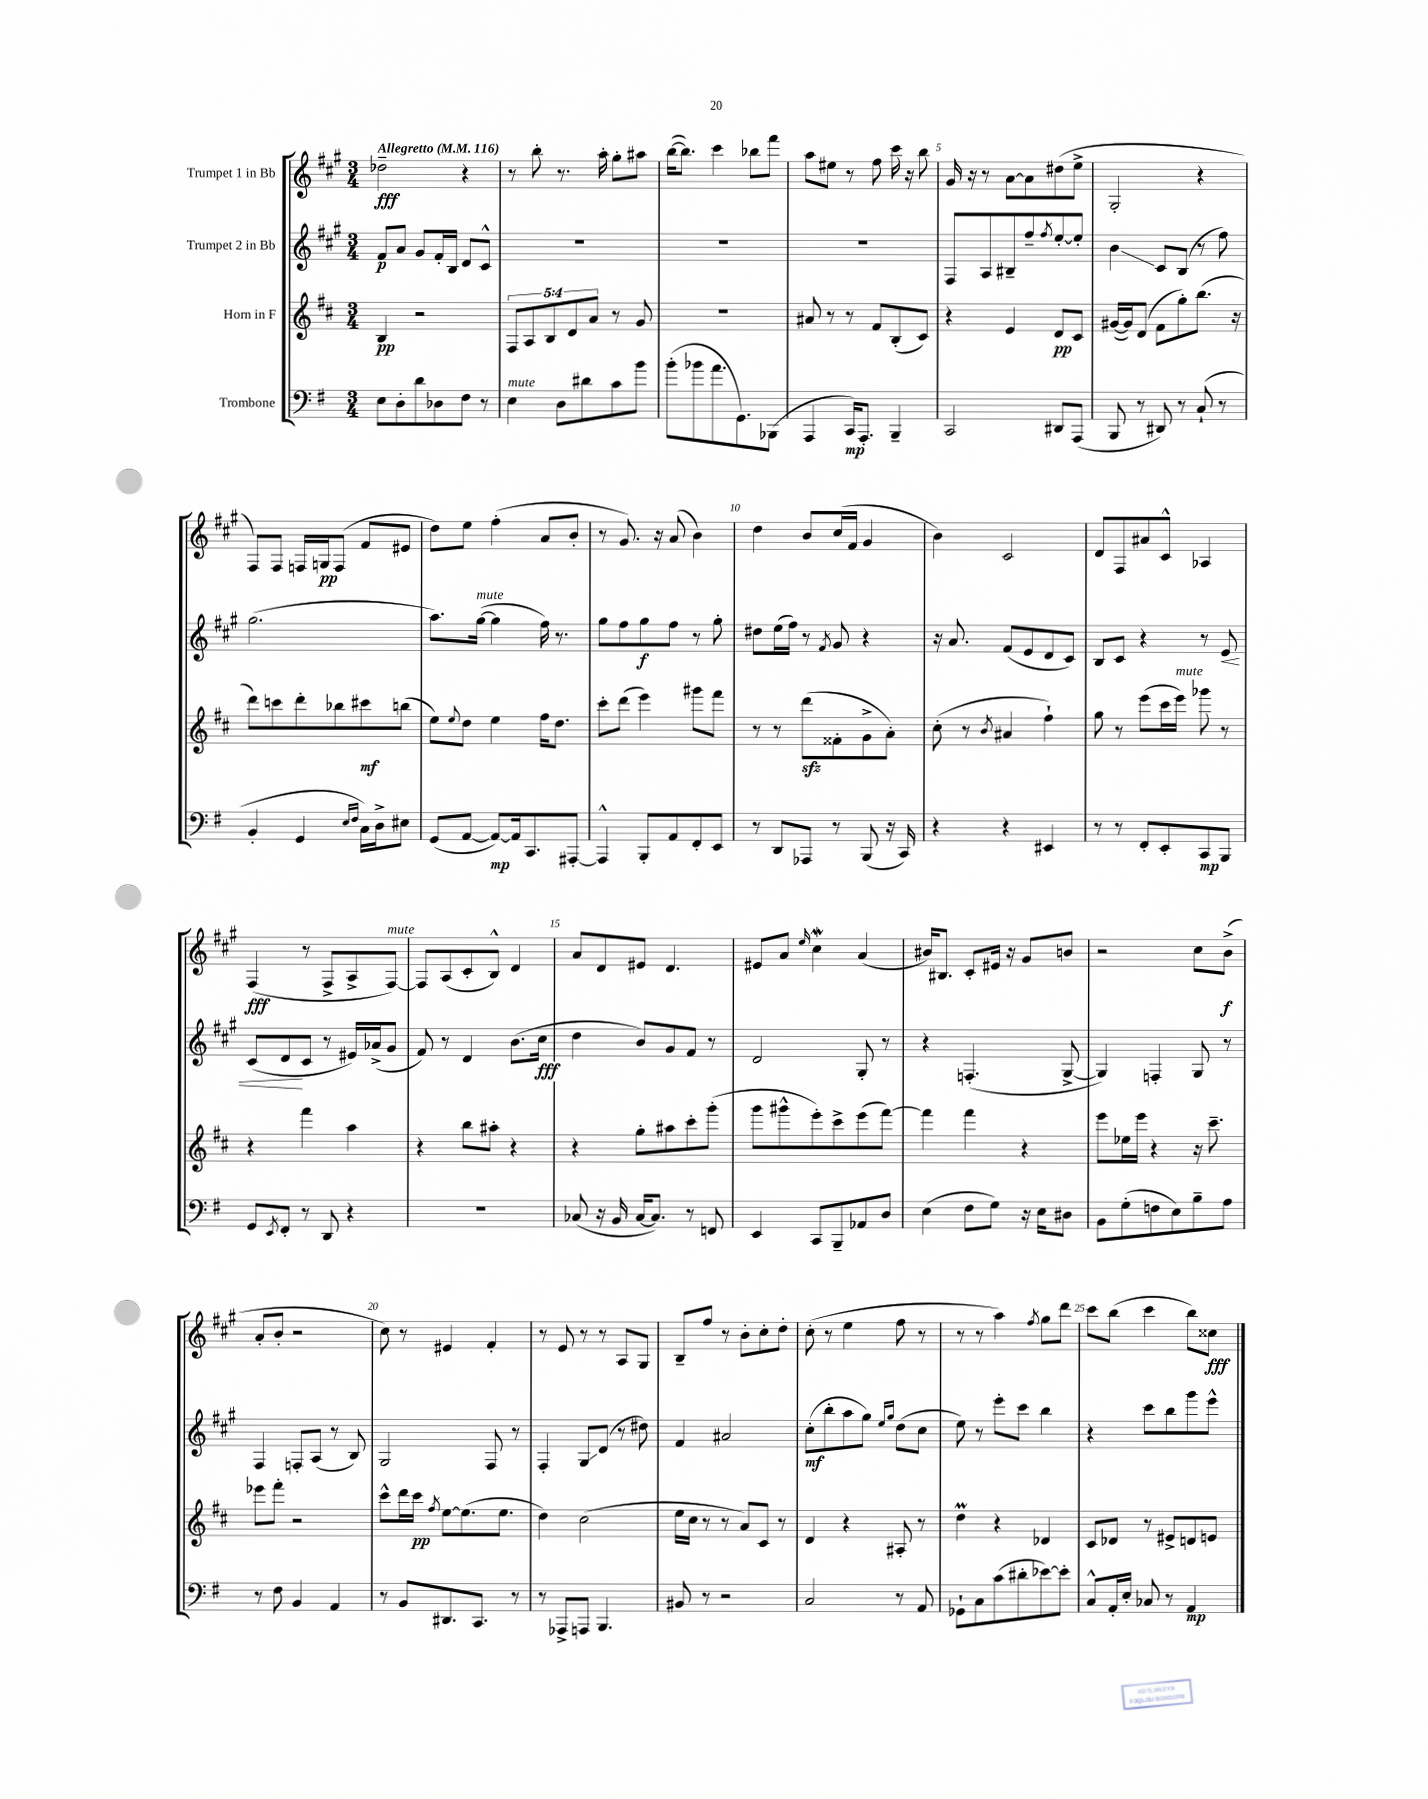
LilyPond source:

<<
\new StaffGroup <<
\new Staff = "s0" \with { instrumentName = "Trumpet 1 in Bb" } {
    \clef treble \key a \major \numericTimeSignature \time 3/4 \tempo "Allegretto" 4 = 116
    des''2--\fff r4 |
    r8 b''8-. r8. a''16-. gis''8-. ais''8 |
    b''16~( b''8.) cis'''4 bes''8 fis'''8 |
    a''8 eis''8 r8 fis''8 cis'''16 r16 b''8 |
    gis'16 r16 r8 a'8~ a'8 dis''8( e''8-> |
    gis2-. r4 |
    fis8) fis8 f16 g16\pp f8( fis'8 eis'8 |
    d''8) e''8 fis''4-.( a'8 b'8-. |
    r8 gis'8.) r16 a'8( b'4) |
    d''4 b'8 cis''16( fis'16 gis'4 |
    b'4) cis'2 |
    d'8 fis8 ais'8 cis'8-^ aes4 |
    fis4\fff( r8 fis8-> a8-> fis8~^\markup { \italic "mute" }) |
    fis8 a8( cis'8-. b8-^) d'4 |
    a'8 d'8 eis'8 d'4. |
    eis'8 a'8 \grace { e''16 } cis''4\mordent a'4( |
    bis'16) bis8. cis'8-. eis'16 r16 gis'8 b'8 |
    r2 cis''8 b'8->\f( |
    a'8-. b'8-. r2 |
    cis''8) r8 eis'4 fis'4-. |
    r8 e'8 r8 r8 a8 gis8 |
    b8-- fis''8 r8 b'8-. cis''8-. d''8-. |
    cis''8-.( r8 e''4 fis''8 r8 |
    r8 r8 a''4) \acciaccatura { fis''8 } gis''8 d'''8 |
    cis'''8 b''8( cis'''4 b''8) cisis''8\fff \bar "|." |
}
\new Staff = "s1" \with { instrumentName = "Trumpet 2 in Bb" } {
    \clef treble \key a \major \numericTimeSignature \time 3/4
    fis'8\p a'8 gis'8 fis'16-. b16 d'8 cis'8-^ |
    R2. |
    R2. |
    R2. |
    fis8 a8 bis8-- fis''8-- \acciaccatura { fis''8 } e''8~-. e''8-. |
    b'4\glissando cis'8 b8( r8 fis''8) |
    gis''2.( |
    a''8.) gis''16~^\markup { \italic "mute" }( gis''4 fis''16) r8. |
    gis''8 fis''8 gis''8\f fis''8 r8 gis''8-. |
    dis''8 e''16( fis''16) r8 \acciaccatura { fis'8 } gis'8 r4 |
    r16 a'8. fis'8( e'8 d'8 cis'8) |
    b8 cis'8 r4 r8 e'8\< |
    cis'8( d'8\! cis'8 r8 eis'16) aes'16->( gis'8 |
    fis'8) r8 d'4 b'8.( cis''16\fff |
    d''4 b'8) gis'8 fis'8 r8 |
    d'2 gis8-. r8 |
    r4 f4.-.( gis8~-> |
    gis4) f4-. gis8 r8 |
    fis4 f8-. a8( r8 b8) |
    gis2 fis8 r8 |
    fis4-. gis8\glissando d'8( r8 dis''8) |
    fis'4 ais'2 |
    cis''8-.\mf( b''8-. a''8 gis''8) \grace { e''16 gis''16 } d''8( cis''8 |
    e''8) r8 e'''8-. cis'''8 b''4 |
    r4 cis'''8 b''8 gis'''8 e'''8-^ \bar "|." |
}
\new Staff = "s2" \with { instrumentName = "Horn in F" } {
    \clef treble \key d \major \numericTimeSignature \time 3/4 \override Staff.TupletNumber.text = #tuplet-number::calc-fraction-text
    b4\pp r2 |
    \tuplet 5/4 { fis8 a8 b8 d'8 a'8 } r8 g'8 |
    R2. |
    ais'8 r8 r8 fis'8 b8-.( cis'8) |
    r4 e'4 d'8\pp cis'8 |
    gis'16~( gis'16) d'8( fis'8 g''8-.) b''8.( r16 |
    d'''8) c'''8 d'''8-. bes''8 cis'''8\mf b''8( |
    e''8) \appoggiatura { e''8 } d''8 e''4 fis''16 d''8. |
    cis'''8-. d'''8( e'''4) gis'''8 fis'''8 |
    r8 r8 d'''8\sfz( fisis'8-. g'8-> a'8-.) |
    cis''8-.( r8 \acciaccatura { b'8 } ais'4 fis''4-!) |
    g''8 r8 e'''8( cis'''16 e'''16^\markup { \italic "mute" }) ges'''8 r8 |
    r4 fis'''4 a''4 |
    r4 b''8 ais''8-. r4 |
    r4 g''8-. ais''8 cis'''8-. g'''8-.( |
    g'''8 gis'''8-^ e'''8-.) cis'''8-> e'''8( fis'''8~) |
    fis'''4 fis'''4 r4 |
    e'''8 ees''16 e'''16 r4 r16 cis'''8.-- |
    ees'''8 fis'''8-. r2 |
    cis'''8-^ d'''16 cis'''16\pp \acciaccatura { fis''8 } e''8~ e''8.( e''8. |
    d''4) cis''2( |
    e''16 cis''16 r8 r8 a'8) cis'8 r8 |
    d'4 r4 ais8-. r8 |
    d''4\prall r4 des'4 |
    cis'8 des'8 r8 eis'8-> d'8 e'8 \bar "|." |
}
\new Staff = "s3" \with { instrumentName = "Trombone" } {
    \clef bass \key g \major \numericTimeSignature \time 3/4
    e8 d8-. d'8 des8 fis8 r8 |
    e4^\markup { \italic "mute" } d8 dis'8 c'8 b'8 |
    b'8-.( bes'8 a'8. g,8.) bes,,8( |
    a,,4 c,16\mp) a,,8.-. b,,4-- |
    c,2 dis,8 a,,8( |
    b,,8 r8 dis,8) r8 c8-!( r8 |
    b,4-. g,4 \grace { e16 fis16 } c16) d16-> eis8 |
    g,8( a,8~ a,8~\mp) a,16 c,8. ais,,8~-. |
    ais,,4-^ b,,8-. a,8 fis,8-. e,8 |
    r8 d,8 aes,,8 r8 b,,8( r16 c,16) |
    r4 r4 eis,4 |
    r8 r8 fis,8-. e,8-. c,8\mp b,,8 |
    g,8 \acciaccatura { e,8 } fis,8-. r8 d,8 r4 |
    R2. |
    ces8( r16 b,16 ces16~ ces8.) r8 f,8 |
    e,4 c,8 b,,8-- aes,8 d8 |
    e4( fis8 g8) r16 e16 dis8 |
    b,8 g8-.( f8 e8) b8-- a8 |
    r8 fis8 b,4 a,4 |
    r8 b,8 dis,8. c,8. r8 |
    r8 aes,,8-> a,,8 b,,4. |
    bis,8 r8 r2 |
    c2 r8 a,8 |
    ges,8-! c8 c'8( dis'8-. ees'8~) ees'8-. |
    c8-^ a,16-. e16-. ces8 r8 a,4\mp \bar "|." |
}
>>
>>
\layout { \context { \Score \override BarNumber.break-visibility = ##(#f #t #t) barNumberVisibility = #(every-nth-bar-number-visible 5) } }
